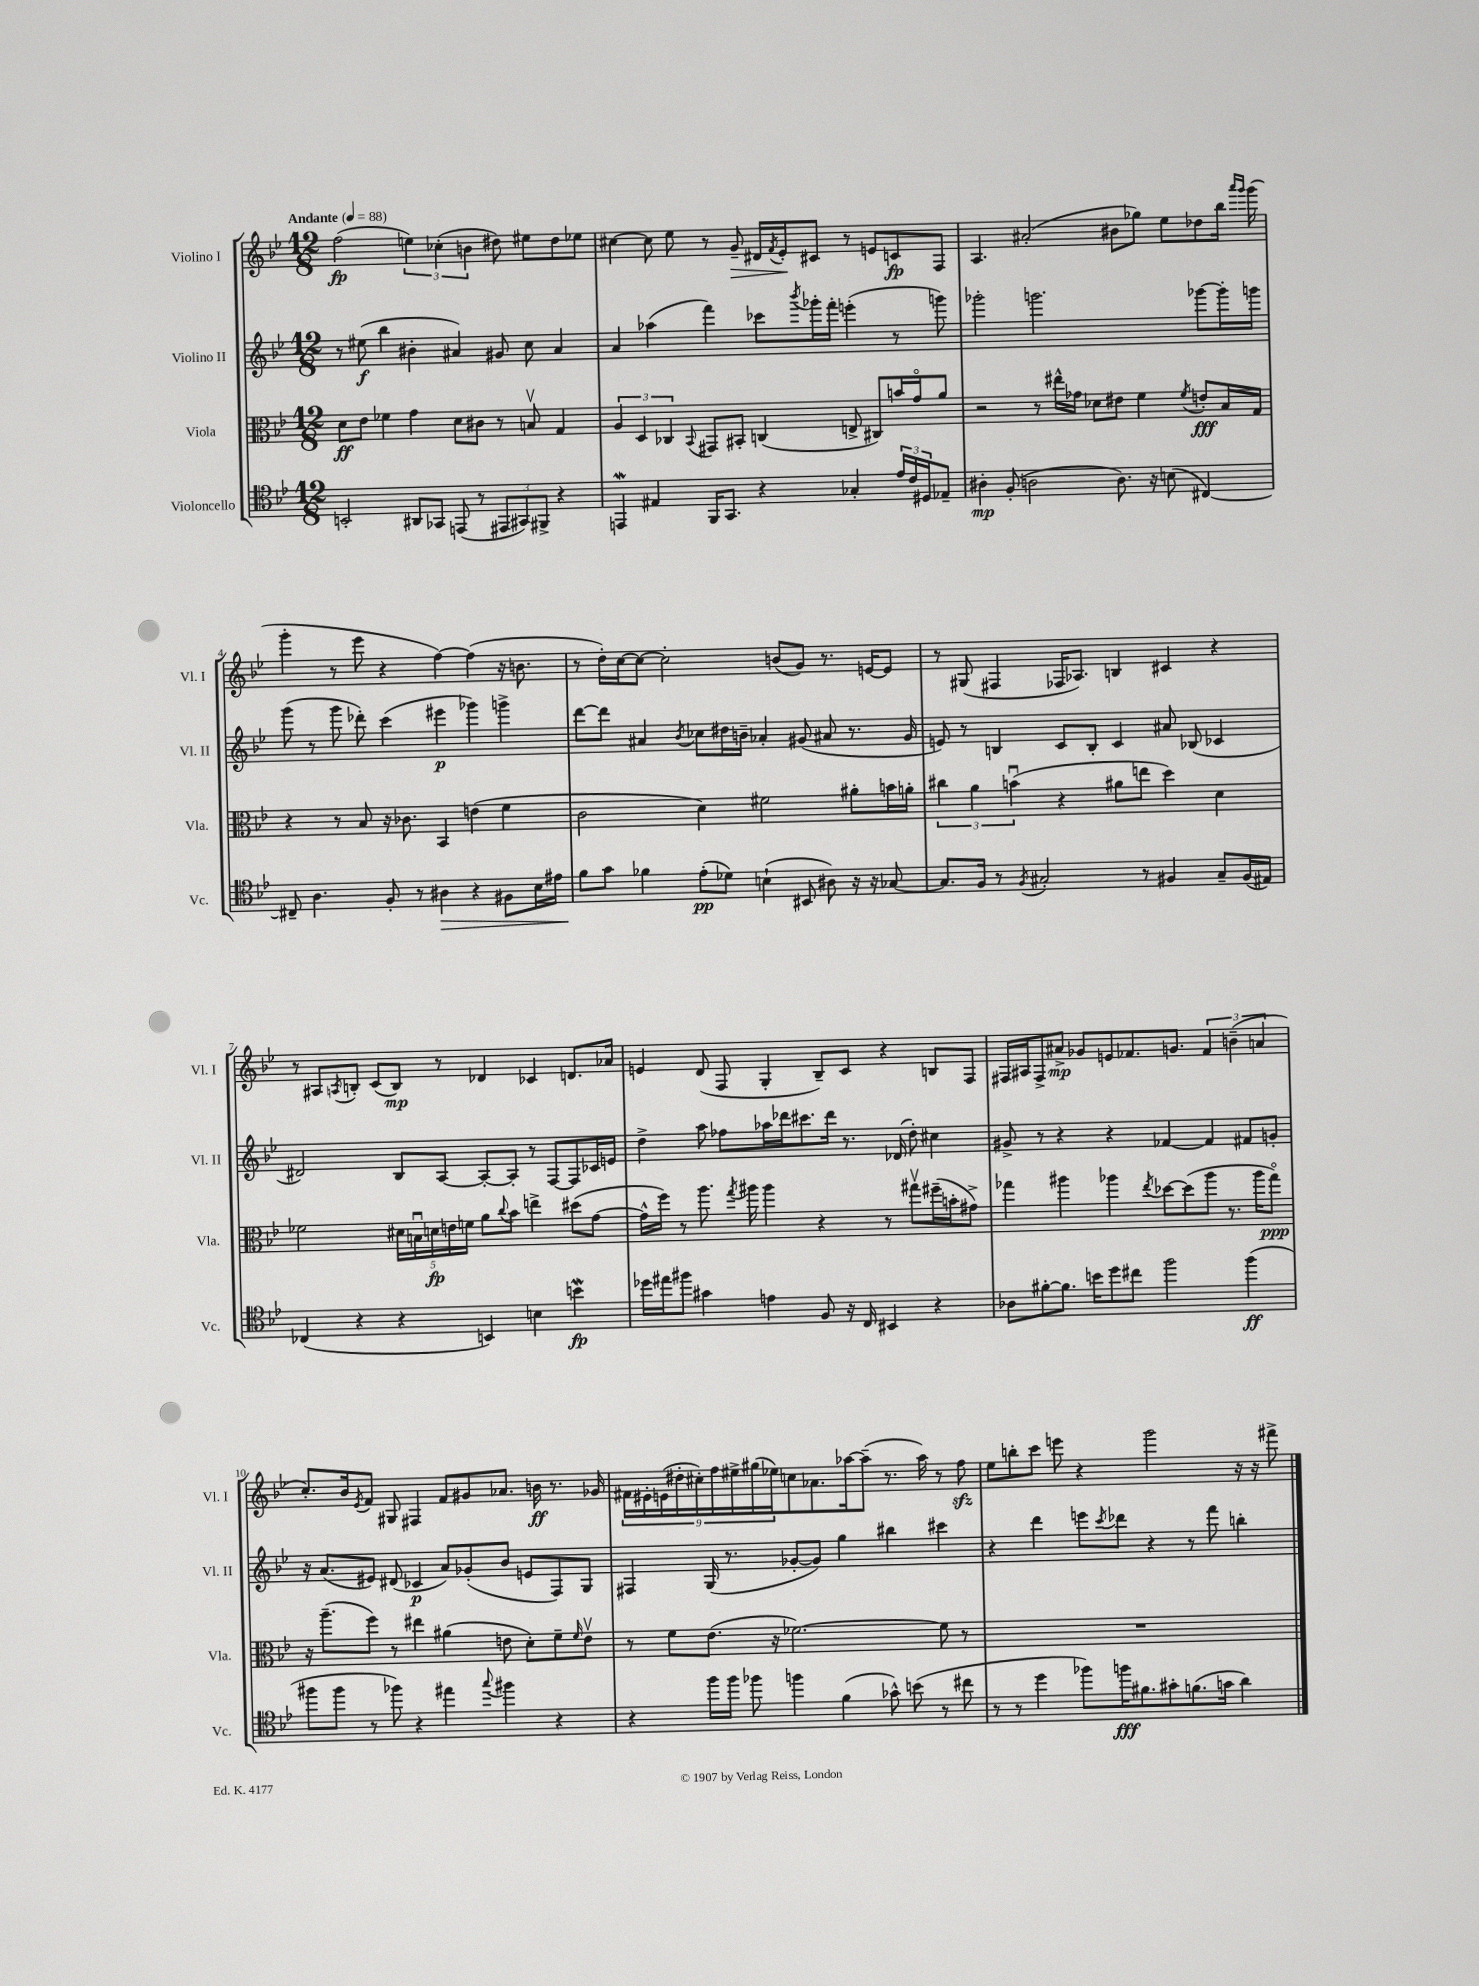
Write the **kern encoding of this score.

**kern	**kern	**kern	**kern
*staff4	*staff3	*staff2	*staff1
*clefC4	*clefC3	*clefG2	*clefG2
*k[b-e-]	*k[b-e-]	*k[b-e-]	*k[b-e-]
*M12/8	*M12/8	*M12/8	*M12/8
*MM88	*MM88	*MM88	*MM88
2BB'	8d	8r	(2ff
.	8e-	(8ee#	.
.	4f-	4bb-	.
8AA#	4g	4b#'	6ee)
8GG-	.	.	.
.	.	.	(6cc-'
(8EE	8d	4a#)	.
.	.	.	6b
8r	8c#	.	.
12EE#	8r	8g#	8dd#)
12GG#)	.	.	.
.	8Bv	8cc	8ee#
12FF#^	.	.	.
4r	4G	4a#	8dd#
.	.	.	8ee-
=	=	=	=
4EE	6A	4a	[4cc#
.	6D	.	.
4E#	.	(4aa-	8cc#]
.	6C-	.	.
.	.	.	8ee-
.	8qqBB-	.	.
16FF	8GG#	4fff)	8r
8.GG	.	.	.
.	8BB#'	.	8g~
4r	(4C	8ccc-	16d#
.	.	.	8qf
.	.	.	16e-'
.	.	8qbbb-	.
.	.	16ggg-'	8c#
.	.	16fff'	.
4G-'	8E^	(4eee'	8r
.	8C#)	.	8e
24e-	16b	8r	8c
24c	.	.	.
.	16go	.	.
24D#	.	.	.
8E-~	8a	8ggg)	8F
=	=	=	=
4A#'	2r	2ggg-'	4.A
(8F'	.	.	.
2A	.	.	(2a#'
.	8r	2.ggg	.
.	16ee#^^	.	.
.	16g-	.	.
.	8d-	.	.
8.A)	8e#	.	8b#
.	4f	.	8gg-)
16r	.	.	.
(8B	.	.	8ee-
.	8qf	.	.
[4C#)	8e'	[8ggg-	8dd-
.	16B-	16ggg-']	16bb-
.	.	.	16qqaaa
.	.	.	16qqggg
.	16G	16ggg	(16ggg
=	=	=	=
8C#~]	4r	(8ggg	4ggg'
4.A	.	8r	.
.	8r	8ggg	8r
.	8B-	8ddd-')	8eee-
8F'	16r	(4ccc	4r
.	8.c-	.	.
8r	.	.	.
4A#	4BB-	4eee#	[4ff)
4r	(4e	4ggg-)	(4ff]
8F#	4f	4ggg^	16r
.	.	.	8.b
16B-	.	.	.
16e#	.	.	.
=	=	=	=
8f	2c	[8ddd	8r
8g	.	8ddd]	16dd')
.	.	.	[16cc
4f-	.	4a#	8cc_
.	.	.	2cc']
.	.	8qb-	.
(8e-'	4d)	8cc-	.
8d-)	.	16dd#	.
.	.	16b~	.
(4B`	2f#	4a-'	.
.	.	.	(8b
8BB#	.	(8g#	8g)
8A#)	.	8a#	8.r
16r	8a#'	8.r	.
16r	.	.	[16e
[8G-	16b	.	8e]
.	16a'	16g#	.
=	=	=	=
8.G-]	6cc#	8e)	8r
.	.	8r	(8G#
.	6a	.	.
16F	.	.	.
8r	.	4B	4F#
.	(6bu	.	.
8qF	.	.	.
2G#'	.	.	.
.	4r	8c	16F-
.	.	.	8.A-)
.	.	8B'	.
.	8a#	4c	4B
8r	8ee	.	.
4F#	4dd)	8a#	4c#
.	.	(8B-	.
8G#~	4d	4c-	4r
(16F#	.	.	.
16E#)	.	.	.
=	=	=	=
(4C-	2f-	2d#)	8r
.	.	.	8A#
.	.	.	8qA
4r	.	.	8B'
.	.	.	(8c
4r	20d#	8B-	8B)
.	20Bu	.	.
.	20d	.	.
.	.	[8A	8r
.	20e	.	.
.	20f	.	.
4BB)	8a	8A'_	4d-
.	8qqcc	.	.
.	8b-	8A']	.
4B	4ee^	8r	4c-
.	.	[8F	.
4b	(8dd#	8F]	8.d
.	[8g	16c-	.
.	.	16e	16a-
=	=	=	=
16dd-	16g^^]	4dd^	4e
16ee#	16ff)	.	.
8ff#	8r	.	.
4g#	8.aa	8aa	(8d
.	.	8ff-	8F
.	8qgg	.	.
.	16aa#	.	.
4e	4aa#	16aa-	4G'
.	.	16ddd-	.
.	.	8.ccc#	.
8F	4r	.	8B-~)
.	.	16ddd-	.
16r	.	8.r	8c
16C	.	.	.
4BB#	8r	.	4r
.	.	(16d-	.
.	8gg#v	8dd')	.
4r	(16ff#~	4cc#	8B
.	16b'	.	.
.	8g#^)	.	8F
=	=	=	=
8A-	4gg-	8g#^	16F#
.	.	.	16A#
[8f#'	.	8r	8F#^
8.f#]	4aa#	4r	8a#^
.	.	.	8g-
16b	.	.	.
8dd	4aa-	4r	8e
8cc#	.	.	8.f-
.	8qee-	.	.
2ff	[8dd-	[4f-	.
.	.	.	8.g
.	(8dd-]	.	.
.	8aa-	4f-]	6f-
.	8.r	.	.
.	.	.	(6b~
(4ff	.	8f#	.
.	16aa-	.	.
.	.	.	6a
.	8gg-o)	8g'	.
=	=	=	=
8ff#	16r	16r	8.cc')
.	(8.aa~	(8.a	.
8ff#	.	.	.
.	.	.	16b-
.	.	.	8qe-
8r	8ff)	8e#)	8f
8ff-)	8r	(8d#	8G#
4r	4ee#	4c-	4F#
4ee#	(4a#	8a)	8f
.	.	(8g-'	8g#
8qqgg	.	.	.
4ff#	8e	8b-	8.a-
.	8d')	8e	.
.	.	.	16b
4r	8f~	8F)	8.r
.	16qqf	.	.
.	8ev	8G	.
.	.	.	16g-
=	=	=	=
4r	8r	4F#	18f#
.	.	.	18e#'
.	.	.	(18e
.	8f	.	.
.	.	.	18dd#'
.	.	.	18cc#')
16ff	(8.e-	(16G	.
.	.	.	18ff
16ff	.	8.r	.
.	.	.	18ee#^
8ff-	.	.	.
.	.	.	(18gg#
.	16r	.	.
.	.	.	18ee-)
4ff	[2.f-)	[8g-'	8cc
.	.	8g-])	8.a-
(4f	.	4gg	.
.	.	.	[16aa-
.	.	.	(8aa-~]
8g-^^)	.	4bb#	8.r
(8b	.	.	.
.	.	.	16aa-)
8r	8f-]	4ccc#	8r
8cc#	8r	.	8ff
=	=	=	=
8r	1.r	4r	8ee-
8r	.	.	8bb'
4dd	.	4ddd	8ccc
.	.	.	8eee
8ff-)	.	8eee	4r
.	.	8qccc	.
16ff	.	8ddd-	.
8.f#	.	.	.
.	.	4r	2ggg
8g#'	.	.	.
(8.f	.	8r	.
.	.	8fff	.
16g	.	.	.
4a)	.	4bb'	16r
.	.	.	16r
.	.	.	8fff#^
==	==	==	==
*-	*-	*-	*-
